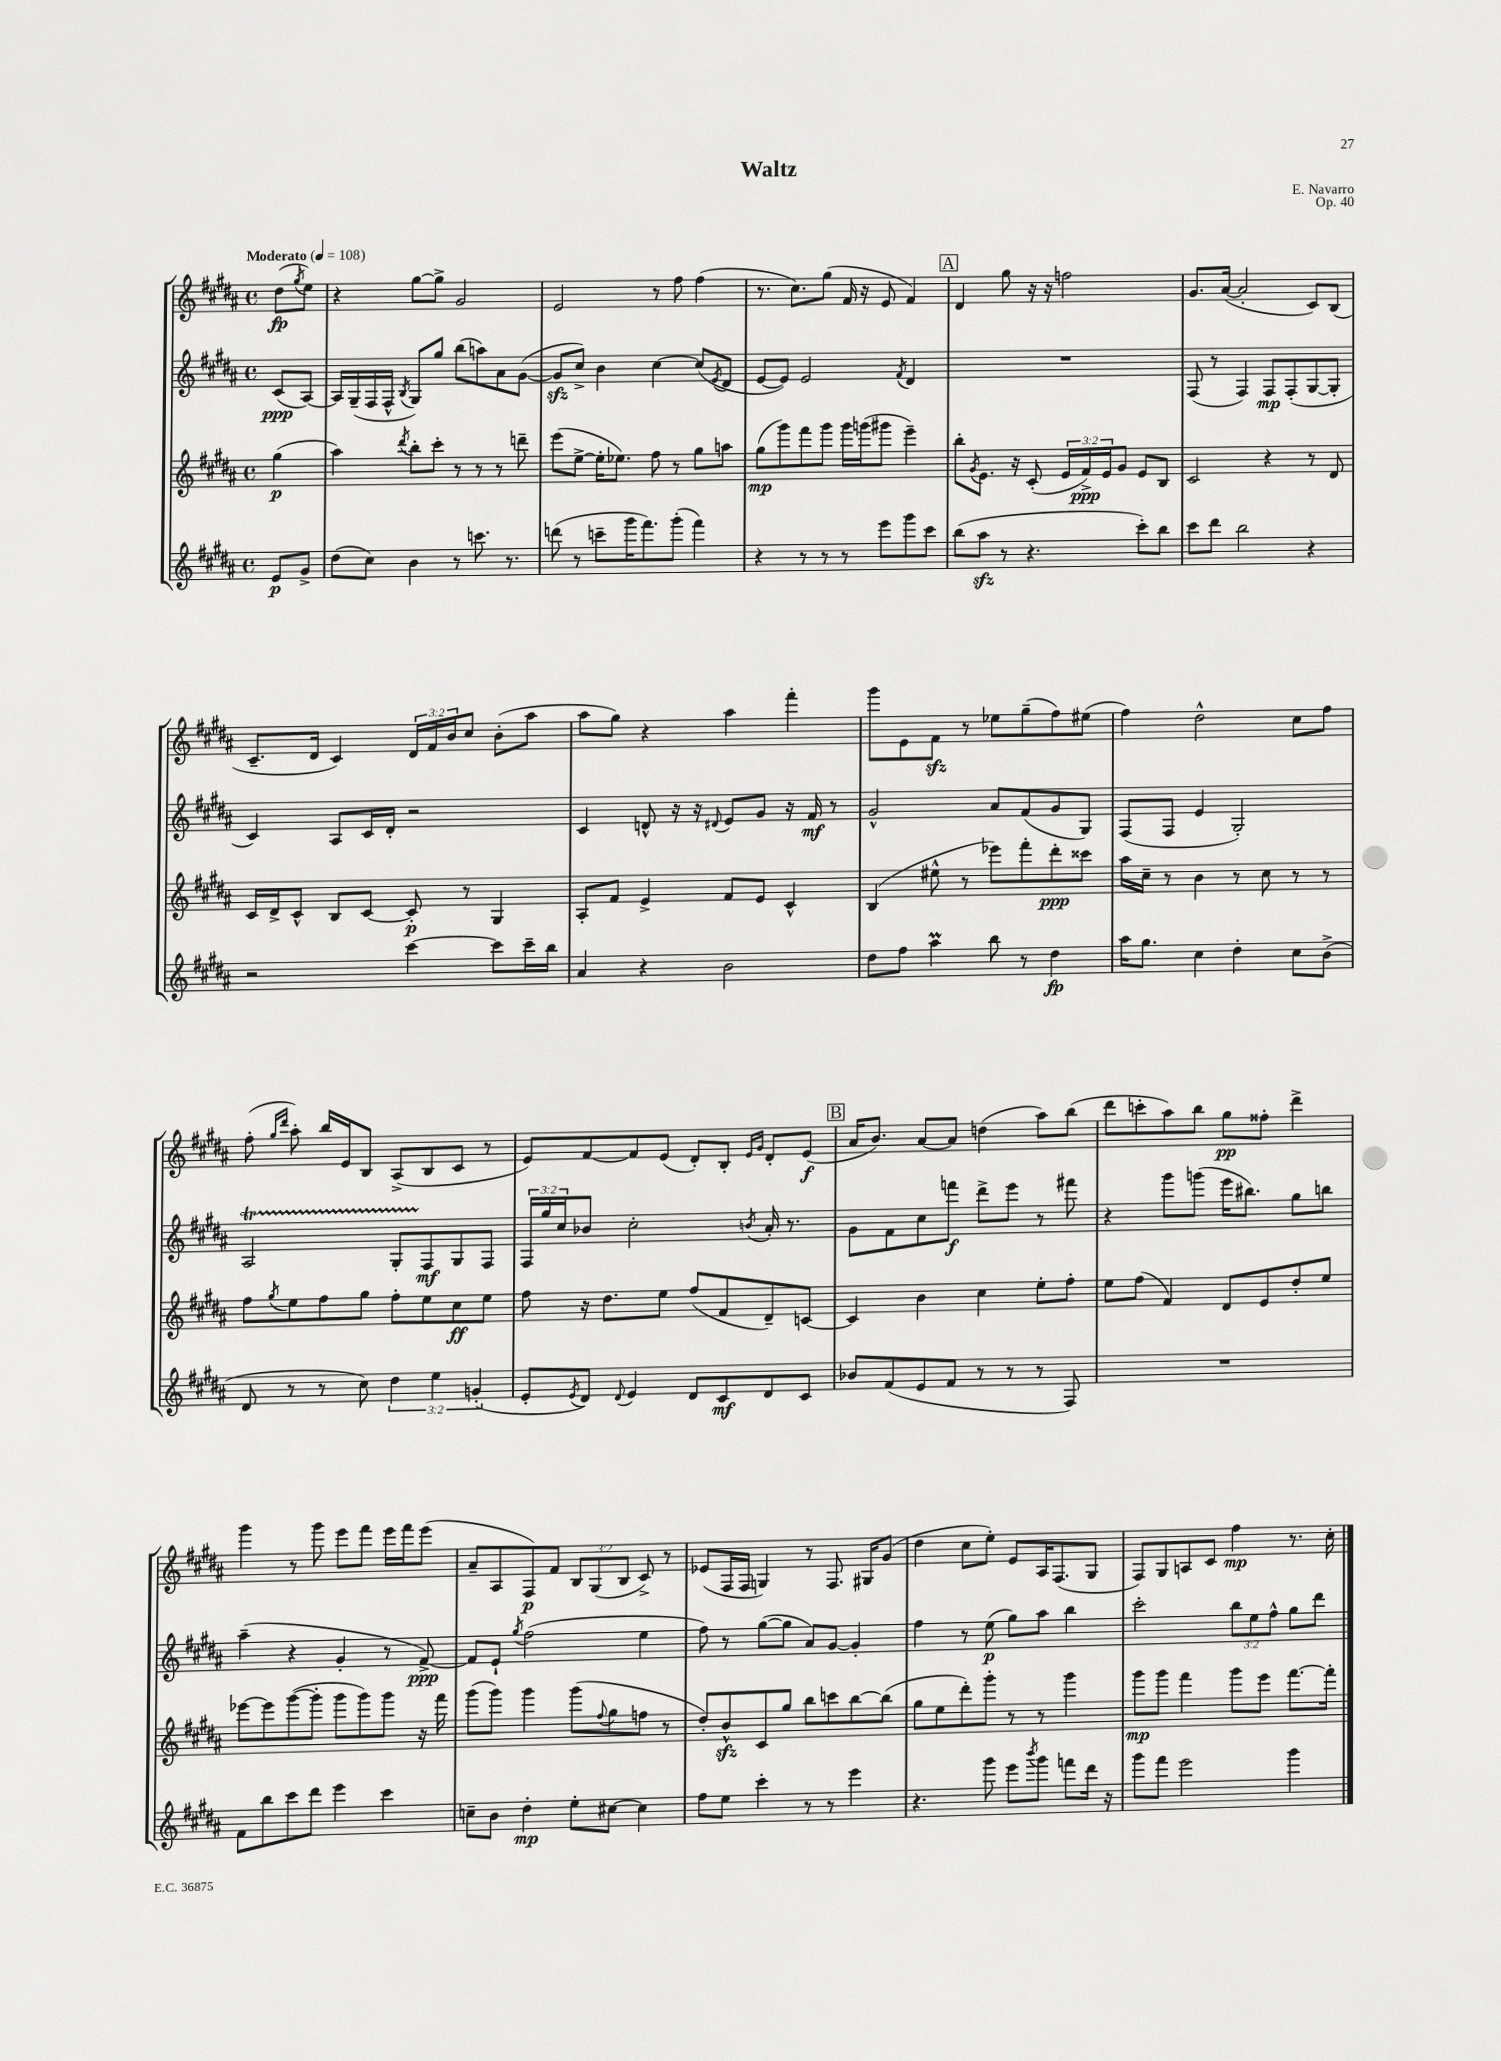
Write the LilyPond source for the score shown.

\header { title = "Waltz" composer = "E. Navarro" opus = "Op. 40" }
<<
\new StaffGroup <<
\new Staff = "s0" {
    \clef treble \key b \major \defaultTimeSignature \time 4/4 \override Staff.TupletNumber.text = #tuplet-number::calc-fraction-text \partial 4 \tempo "Moderato" 4 = 108
    dis''8\fp( \acciaccatura { gis''8 } e''8) |
    r4 gis''8~ gis''8-> gis'2 |
    e'2 r8 fis''8 fis''4( |
    r8. cis''8.) gis''8( fis'16 r16 e'8 fis'4) |
    \mark \markup { \box "A" } dis'4 gis''8 r16 r16 f''2 |
    gis'8. ais'16~( ais'2-. cis'8) b8( |
    cis'8.-- dis'16 cis'4) \tuplet 3/2 { dis'16 fis'16 b'16 } cis''8 b'8-.( ais''8 |
    ais''8 gis''8) r4 ais''4 fis'''4-. |
    gis'''8 e'8 fis'8\sfz r8 ees''8 gis''8--( fis''8) eis''8( |
    fis''4) dis''2-^ cis''8 fis''8 |
    fis''8-.( \grace { gis''16 dis'''16 } ais''8-.) b''16 e'16 b8 ais8->( b8 cis'8 r8 |
    e'8) fis'8~ fis'8 e'8( dis'8-.) b8-. \grace { e'16 gis'16 } dis'8-. e'8\f( |
    \mark \markup { \box "B" } ais'16 b'8.) ais'8~ ais'8 d''4( ais''8) b''8( |
    dis'''8 c'''8-. ais''8) b''8 gis''8\pp fisis''8-. dis'''4-> |
    gis'''4 r8 gis'''8 e'''8 fis'''8 e'''16 fis'''16 e'''8( |
    ais'8-- ais8 fis8\p) fis'8 \tuplet 3/2 { b8 gis8( b8 } cis'8->) r8 |
    ees'8( fis16 fis16 g4) r8 fis8. gis16 gis'8( |
    dis''4 cis''8 e''8-.) e'8 ais16 fis8.( gis8 |
    fis8) gis8 a8 cis'8 fis''4\mp r8. cis''16-. \bar "|." |
}
\new Staff = "s1" {
    \clef treble \key b \major \defaultTimeSignature \time 4/4 \override Staff.TupletNumber.text = #tuplet-number::calc-fraction-text \partial 4
    cis'8\ppp( ais8~) |
    ais16 gis16--( fis16 fis16-^ \acciaccatura { b8 } gis8) gis''8 b''8( a''8) ais'8 gis'8~( |
    gis'8\sfz cis''8->) b'4 cis''4~ cis''8( \acciaccatura { e'8 } dis'8 |
    e'8~ e'8) e'2 \acciaccatura { fis'8 } dis'4 |
    \mark \markup { \box "A" } R1 |
    fis8( r8 fis4) fis8\mp fis8-.( gis8~ gis8-. |
    cis'4) ais8 cis'16 dis'16-. r2 |
    cis'4 d'8-^ r16 r16 \appoggiatura { dis'8 } e'8 gis'8 r16 fis'16\mf r8 |
    gis'2-^ ais'8 fis'8( gis'8 gis8) |
    fis8( fis8 e'4 gis2-.) |
    ais2\startTrillSpan gis8-. fis8\stopTrillSpan\mf gis8 fis8 |
    \tuplet 3/2 { fis16 gis''16 cis''16 } bes'8 cis''2-. \acciaccatura { b'8 } ais'16-. r8. |
    \mark \markup { \box "B" } gis'8 fis'8 cis''8 f'''8\f dis'''8-> e'''8 r8 fis'''8 |
    r4 gis'''8 g'''8( e'''16 bis''8.) gis''8 b''8 |
    ais''4--( r4 gis'4-. r8 fis'8~->\ppp) |
    fis'8 e'8-! \acciaccatura { gis''8 } fis''2( e''4 |
    fis''8) r8 gis''8~( gis''8 ais'8) gis'8~ gis'4-. |
    fis''4 r8 e''8\p( gis''8) ais''8 b''4 |
    cis'''2-. \tuplet 3/2 { b''8 e''8 fis''8-^ } gis''8 dis'''8 \bar "|." |
}
\new Staff = "s2" {
    \clef treble \key b \major \defaultTimeSignature \time 4/4 \override Staff.TupletNumber.text = #tuplet-number::calc-fraction-text \partial 4
    gis''4\p( |
    ais''4) \acciaccatura { dis'''8 } b''8-. cis'''8-. r8 r8 r8 d'''8-- |
    e'''8( e''8~-> e''16-. ees''8.) fis''8 r8 gis''8 a''8 |
    gis''8\mp( gis'''8) fis'''8 gis'''8 gis'''16 g'''16( gis'''8 e'''4--) |
    \mark \markup { \box "A" } b''8-. \acciaccatura { gis'8 } e'8. r16 cis'8-.( \tuplet 3/2 { e'16 fis'16->\ppp) e'16 } gis'8 e'8 b8 |
    cis'2 r4 r8 dis'8 |
    cis'16 dis'16-> cis'8-^ b8 cis'8~ cis'8-.\p r8 gis4 |
    ais8-. fis'8 e'4-> fis'8 e'8 cis'4-^ |
    b4( eis''8-^ r8 ees'''8) fis'''8-. dis'''8-.\ppp cisis'''8 |
    ais''16 cis''16-- r8 b'4 r8 cis''8 r8 r8 |
    fis''8 \acciaccatura { gis''8 } e''8 fis''8 gis''8 fis''8-. e''8 cis''8\ff e''8 |
    fis''8 r16 dis''8. e''8 fis''8( fis'8 dis'8--) c'8~ |
    \mark \markup { \box "B" } c'4 b'4 cis''4 e''8-. fis''8-. |
    e''8 fis''8( fis'4) dis'8 e'8 dis''8-. e''8 |
    ees'''8~ ees'''8 gis'''8~( gis'''8-. gis'''8 gis'''8) gis'''8 r16 fis'''16 |
    gis'''8( gis'''8) gis'''4 gis'''8( \appoggiatura { fis''8 } gis''8 f''8 r8 |
    dis''8-.) b'8-^\sfz cis'8 gis''8 b''8 c'''8 b''8~ b''8( |
    gis''8 e''8 dis'''8-.) gis'''8-. r8 r8 gis'''4 |
    gis'''8\mp gis'''8 fis'''4 gis'''8 e'''8 fis'''8.~ fis'''16-. \bar "|." |
}
\new Staff = "s3" {
    \clef treble \key b \major \defaultTimeSignature \time 4/4 \override Staff.TupletNumber.text = #tuplet-number::calc-fraction-text \partial 4
    e'8\p gis'8-> |
    dis''8( cis''8) b'4 r8 c'''8. r8. |
    d'''8( r8 c'''8-- gis'''16 fis'''8.) gis'''8-.( fis'''4) |
    r4 r8 r8 r8 e'''8 gis'''8 cis'''8 |
    \mark \markup { \box "A" } b''8( ais''8\sfz r8 r4. cis'''8-.) b''8 |
    cis'''8 dis'''8 b''2 r4 |
    r2 cis'''4~ cis'''8 cis'''16-- b''16 |
    ais'4 r4 b'2 |
    dis''8 fis''8 ais''4\prall b''8 r8 dis''4\fp |
    ais''16 gis''8. cis''4 dis''4-. cis''8 b'8->( |
    dis'8 r8 r8 cis''8) \tuplet 3/2 { dis''4 e''4 g'4-.( } |
    e'8-. \acciaccatura { e'8 } dis'8) \appoggiatura { dis'8 } e'4 dis'8 cis'8\mf dis'8 cis'8 |
    \mark \markup { \box "B" } bes'8 fis'8( e'8 fis'8 r8 r8 r8 fis8) |
    R1 |
    fis'8 b''8 cis'''8 dis'''8 e'''4 cis'''4 |
    c''8-- b'8 dis''4-.\mp e''8-. cis''8~ cis''4 |
    fis''8 e''8 cis'''4-. r8 r8 e'''4 |
    r4. gis'''8 e'''8 \acciaccatura { b'''8 } gis'''8 f'''8 dis'''16 r16 |
    gis'''8 fis'''8 e'''2 gis'''4 \bar "|." |
}
>>
>>
\layout { \context { \Score \remove "Bar_number_engraver" } }
